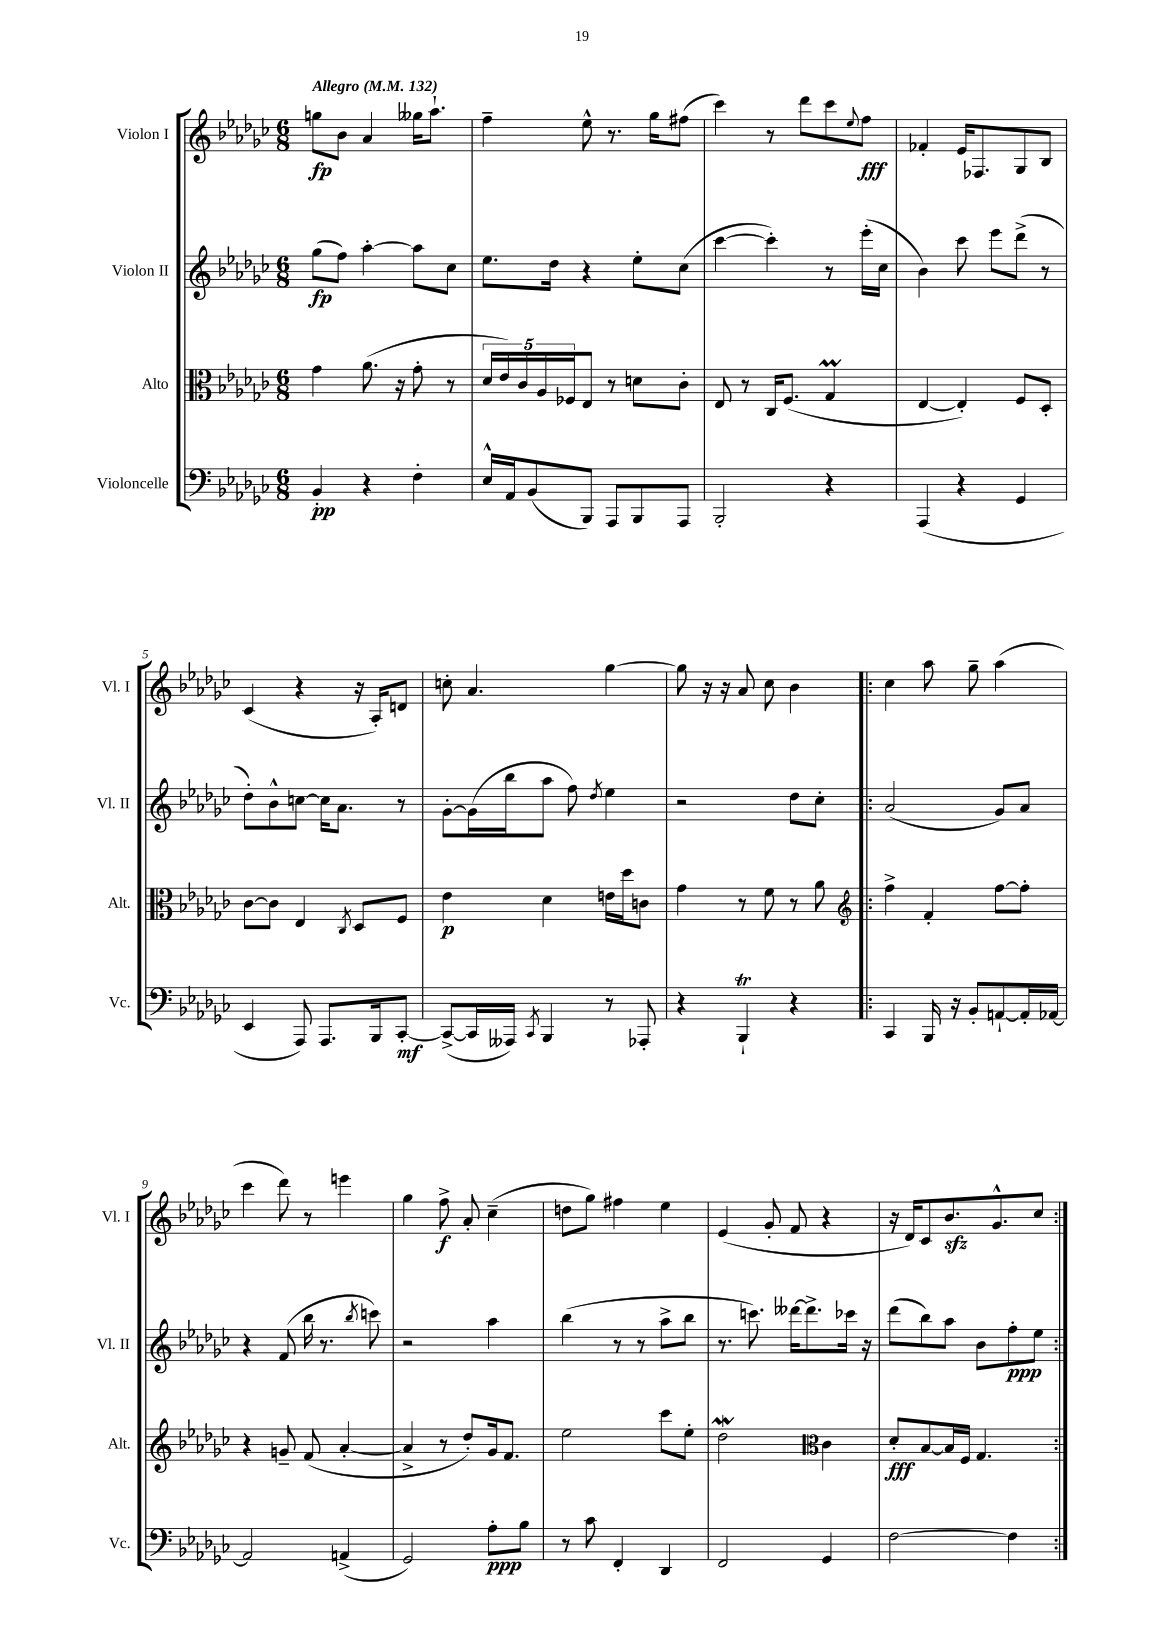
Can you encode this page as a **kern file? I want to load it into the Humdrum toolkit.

**kern	**kern	**kern	**kern
*staff4	*staff3	*staff2	*staff1
*clefF4	*clefC3	*clefG2	*clefG2
*k[b-e-a-d-g-c-]	*k[b-e-a-d-g-c-]	*k[b-e-a-d-g-c-]	*k[b-e-a-d-g-c-]
*M6/8	*M6/8	*M6/8	*M6/8
*MM132	*MM132	*MM132	*MM132
4BB-'	4g-	(8gg-	8gg
.	.	8ff)	8b-
4r	(8.a-	[4aa-'	4a-
.	16r	.	.
4F'	8g-'	8aa-]	16gg--
.	.	.	8.aa-`
.	8r	8cc-	.
=	=	=	=
16E-^^	20d-	8.ee-	4ff~
.	20e-)	.	.
16AA-	.	.	.
.	20c-	.	.
(8BB-	.	.	.
.	20A-	.	.
.	.	16dd-	.
.	20F-	.	.
8BBB-)	8E-	4r	8ee-^^
8AAA-	8r	.	8.r
8BBB-	8d	8ee-'	.
.	.	.	16gg-
8AAA-	8c-'	(8cc-	(8ff#
=	=	=	=
2BBB-'	8E-	[4ccc-	4ccc-)
.	8r	.	.
.	16C-	4ccc-'])	8r
.	(8.F	.	.
.	.	.	8ddd-
4r	4G-	8r	8ccc-
.	.	.	8qqee-
.	.	(16eee-'	8ff
.	.	16cc-	.
=	=	=	=
(4AAA-	[4E-	4b-)	4f-'
4r	4E-'])	8ccc-	16e-
.	.	.	8.F-
.	.	8eee-	.
4GG-	8F	(8ddd-^	8G-
.	8D-'	8r	8B-
=	=	=	=
4EE-	[8c-	8dd-')	(4c-
.	8c-]	8b-^^	.
8AAA-)	4E-	[8cc	4r
8.AAA-	.	16cc]	.
.	.	8.a-	.
.	8qC-	.	.
.	8D-	.	16r
16BBB-	.	.	16A-')
[8CC-'	8F	8r	8d
=	=	=	=
(8CC-^_	4e-	[8g-'	8cc'
16CC-]	.	(16g-]	4.a-
16AAA--)	.	16bb-	.
8qCC-	.	.	.
4BBB-	4d-	8aa-	.
.	.	8ff)	.
.	.	8qdd-	.
8r	16e	4ee-	[4gg-
.	16dd-	.	.
8AAA-'	8c	.	.
=	=	=	=
4r	4g-	2r	8gg-]
.	.	.	16r
.	.	.	16r
4BBB-`	8r	.	8a-
.	8f	.	8cc-
4r	8r	8dd-	4b-
.	8a-	8cc-'	.
=!|:	=!|:	=!|:	=!|:
*	*clefG2	*	*
4CC-	4ff^	(2a-	4cc-
16BBB-	4f'	.	8aa-
16r	.	.	.
8BB-'	.	.	8gg-~
[8AA`	[8ff	8g-)	(4aa-
16AA']	8ff']	8a-	.
[16AA-	.	.	.
=	=	=	=
2AA-]	4r	4r	4ccc-
.	8g~	(8f	8ddd-)
.	(8f	16bb-	8r
.	.	8.r	.
(4AA^	[4a-'	.	4eee
.	.	8qbb-	.
.	.	8ccc)	.
=	=	=	=
2GG-)	4a-^]	2r	4gg-
.	8r	.	8ff^
.	8dd-')	.	8a-'
8A-'	16g-	4aa-	(4cc-~
.	8.f	.	.
8B-	.	.	.
=	=	=	=
8r	2ee-	(4bb-	8dd
8c-	.	.	8gg-)
4FF'	.	8r	4ff#
.	.	8r	.
4DD-	8ccc-	8aa-^	4ee-
.	8ee-'	8bb-	.
=	=	=	=
2FF	2dd-	8.r	(4e-
.	.	8.ccc)	.
.	.	.	8g-'
.	.	[16ddd--	8f
.	.	8.ddd--^]	.
*	*clefC3	*	*
4GG-	4c-	.	4r
.	.	16ccc-	.
.	.	16r	.
=	=	=	=
[2F	8d-'	(8ddd-	16r
.	.	.	16d-)
.	[8B-	8bb-)	8c-
.	16B-]	8aa-	8.b-
.	16F	.	.
.	4.G-	8b-	.
.	.	.	8.g-^^
4F]	.	8ff'	.
.	.	8ee-	8cc-
==:|!	==:|!	==:|!	==:|!
*-	*-	*-	*-
